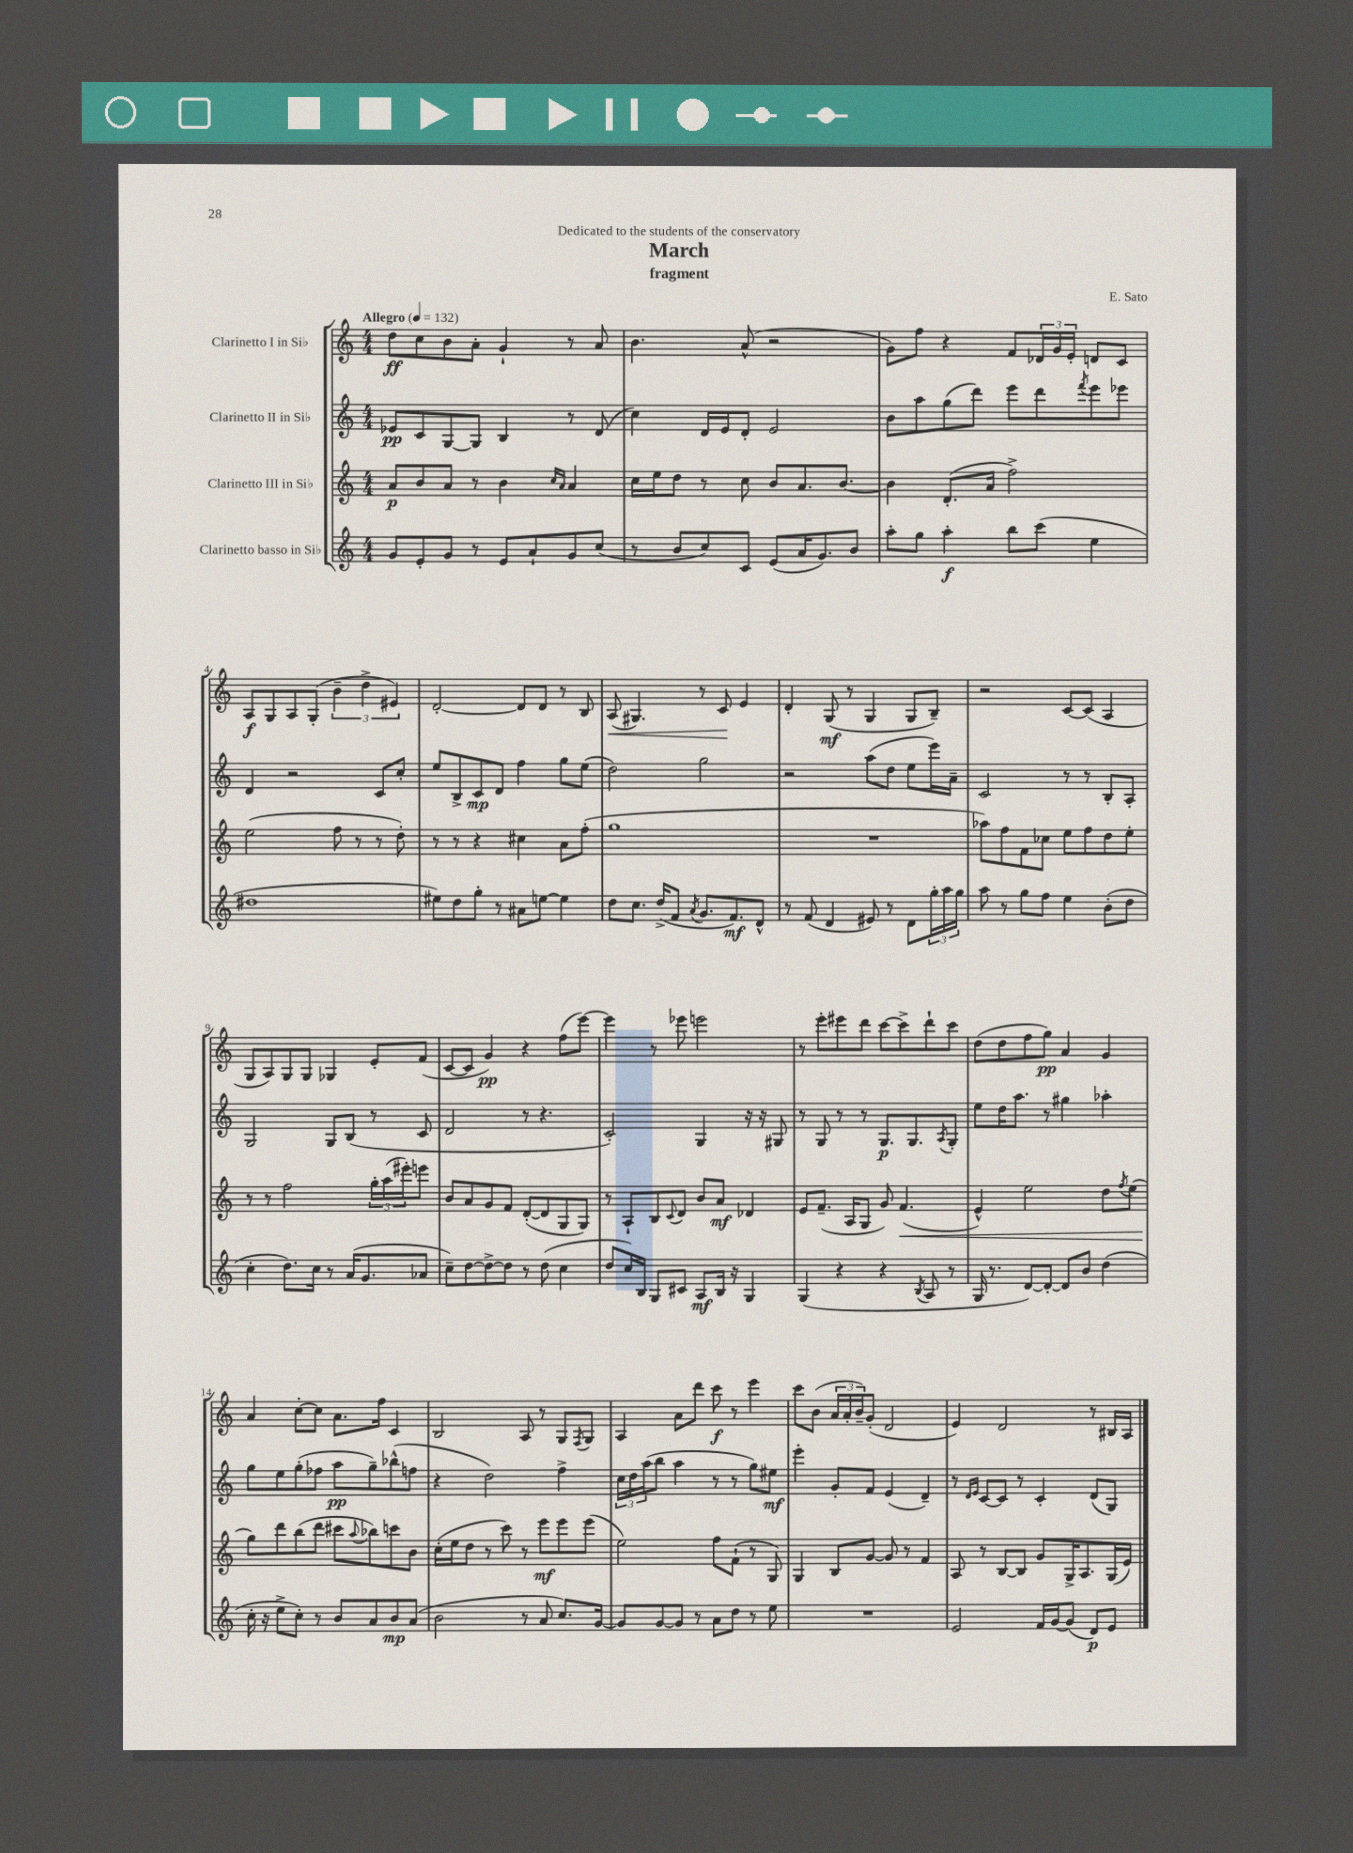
\header { title = "March" composer = "E. Sato" subtitle = "fragment" dedication = "Dedicated to the students of the conservatory" }
<<
\new StaffGroup <<
\new Staff = "s0" \with { instrumentName = "Clarinetto I in Sib" } {
    \clef treble \key c \major \numericTimeSignature \time 4/4 \tempo "Allegro" 4 = 132
    d''8\ff c''8 b'8 a'8-. g'4-! r8 a'8 |
    b'4. a'8-^( r2 |
    g'8) f''8 r4 f'8 \tuplet 3/2 { des'16 g'16 e'16-. } d'8 c'8 |
    a8\f g8 a8 g8-.( \tuplet 3/2 { b'4-- d''4-> eis'4) } |
    d'2~-. d'8 d'8 r8 b8 |
    a8\<( gis4.) r8 c'8\! e'4 |
    d'4-. g8\mf( r8 g4 g8 b8--) |
    r2 c'8~ c'8( a4 |
    g8 a8) g8 g8 ges4 e'8-. f'8( |
    c'8~ c'8 g'4\pp) r4 f''8( e'''8~) |
    e'''4 r8 ees'''8 e'''2 |
    r8 e'''8-. eis'''8 d'''8 c'''8~ c'''8-> d'''8-! c'''8 |
    d''8( d''8 f''8 g''8\pp) a'4 g'4 |
    a'4 c''8~-. c''8 a'8. f''16 c'4 |
    b2 a8 r8 g8 \acciaccatura { f8 } g8 |
    a4 a'8 d'''8 c'''8\f r8 e'''4 |
    c'''8 b'8( \tuplet 3/2 { a'16 a'16-. b'16--) } g'8-.( d'2 |
    e'4) d'2 r8 bis16 a16 \bar "|." |
}
\new Staff = "s1" \with { instrumentName = "Clarinetto II in Sib" } {
    \clef treble \key c \major \numericTimeSignature \time 4/4
    ees'8\pp c'8 g8~ g8 b4 r8 d'8( |
    c''4) d'16 e'16 d'8-. e'2 |
    b'8 a''8 g''8( d'''8) e'''8 d'''8 \acciaccatura { f'''8 } e'''8 ees'''8 |
    d'4 r2 c'8 c''8-. |
    e''8 b8-> c'8\mp d'8 f''4 g''8 e''8( |
    d''2) g''2 |
    r2 a''8( d''8 e''8 e'''16) a'16-- |
    c'2 r8 r8 b8-. a8-. |
    g2 g8 b8( r8 c'8 |
    d'2 r8 r4. |
    c'2-.) g4 r16 r16 gis8 |
    r8 g8 r8 r8 g8.\p g8. \acciaccatura { a8 } g8-. |
    e''8 d''16 a''8. r8 gis''4 aes''4-. |
    g''8 e''8 g''8-.( fes''8 a''8\pp g''8--) bes''8-^( f''8 |
    r4 d''2) f''4-> |
    \tuplet 3/2 { c''16 d''16 a''16( } b''8 a''4 r8 r8 g''8) eis''8\mf |
    e'''4-. g'8-. f'8 e'4( d'4--) |
    r8 \grace { d'16 e'16 } c'8~ c'8 r8 c'4-. d'8( g8) \bar "|." |
}
\new Staff = "s2" \with { instrumentName = "Clarinetto III in Sib" } {
    \clef treble \key c \major \numericTimeSignature \time 4/4
    a'8\p b'8 a'8 r8 b'4 \grace { c''16 a'16 } a'4 |
    c''16 e''16 d''8 r8 c''8 b'8 a'8. b'8.~ |
    b'4 d'8.-.( a'16 f''2->) |
    e''2( f''8 r8 r8 d''8-.) |
    r8 r8 r4 cis''4 a'8 f''8-.( |
    g''1 |
    R1 |
    aes''8) f''8 f'8 ces''8 e''8 f''8 d''8 e''8-. |
    r8 r8 f''2 \tuplet 3/2 { g''16-. a''16( eis'''16-.) } e'''8 |
    b'8 a'8 g'8 f'8 d'8~-.( d'8 g8 g8) |
    r8 a8-! b8 \appoggiatura { c'8 } d'8 b'8 a'8\mf des'4 |
    e'8 f'8.--( a16 g8 g'8) f'4.\<( |
    e'4-^) e''2 d''8 \acciaccatura { f''8 } e''8( |
    g''8\!) d'''8 b''8( d'''8 cis'''8 \appoggiatura { a''8 } bes''8) c'''8 b'8 |
    c''16-.( e''16 d''8 r8 c'''8) r8 e'''8\mf e'''8 e'''8( |
    e''2) f''8 f'8-!( r8 g8) |
    g4 b8 g'8~ g'8 r8 f'4 |
    a8 r8 b8~ b8 g'8 g16-> a8. g16( e'16) \bar "|." |
}
\new Staff = "s3" \with { instrumentName = "Clarinetto basso in Sib" } {
    \clef treble \key c \major \numericTimeSignature \time 4/4
    g'8 e'8-. g'8 r8 e'8 a'8-! g'8 c''8( |
    r8 b'8 c''8) c'8 e'8( a'16 g'8.) b'8 |
    a''8-. g''8 a''4-.\f b''8 c'''8( e''4 |
    dis''1 |
    eis''8) d''8 g''8-. r8 ais'8 e''8~ e''4 |
    d''8 c''8. d''16->( f'8 \acciaccatura { a'8 } g'8. f'8.\mf) d'8-^ |
    r8 f'8( d'4 eis'8) r8 d'8 \tuplet 3/2 { g''16-. a''16 g''16 } |
    a''8 r8 g''8 f''8 e''4 b'8-.( d''8 |
    c''4-. d''8.) c''16 r8 a'16( g'8. aes'8 |
    c''8--) d''8~ d''8~-> d''8 r8 d''8( c''4 |
    d''8 c''16) b16 g8 cis'8 a8\mf b16 r16 g4 |
    g4( r4 r4 \acciaccatura { b8 } a8 r8 |
    g16 r8. d'8~) d'8~-. d'8 b'8 d''4( |
    c''16-. r16 e''8-> c''8-.) r8 b'8 a'8 b'8\mp a'8( |
    b'2 r8 a'8 c''8.) g'16~ |
    g'8 g'8~ g'8 r8 a'8 d''8 r8 e''8 |
    R1 |
    e'2 f'16 g'16~ g'8( d'8\p) e'8 \bar "|." |
}
>>
>>
